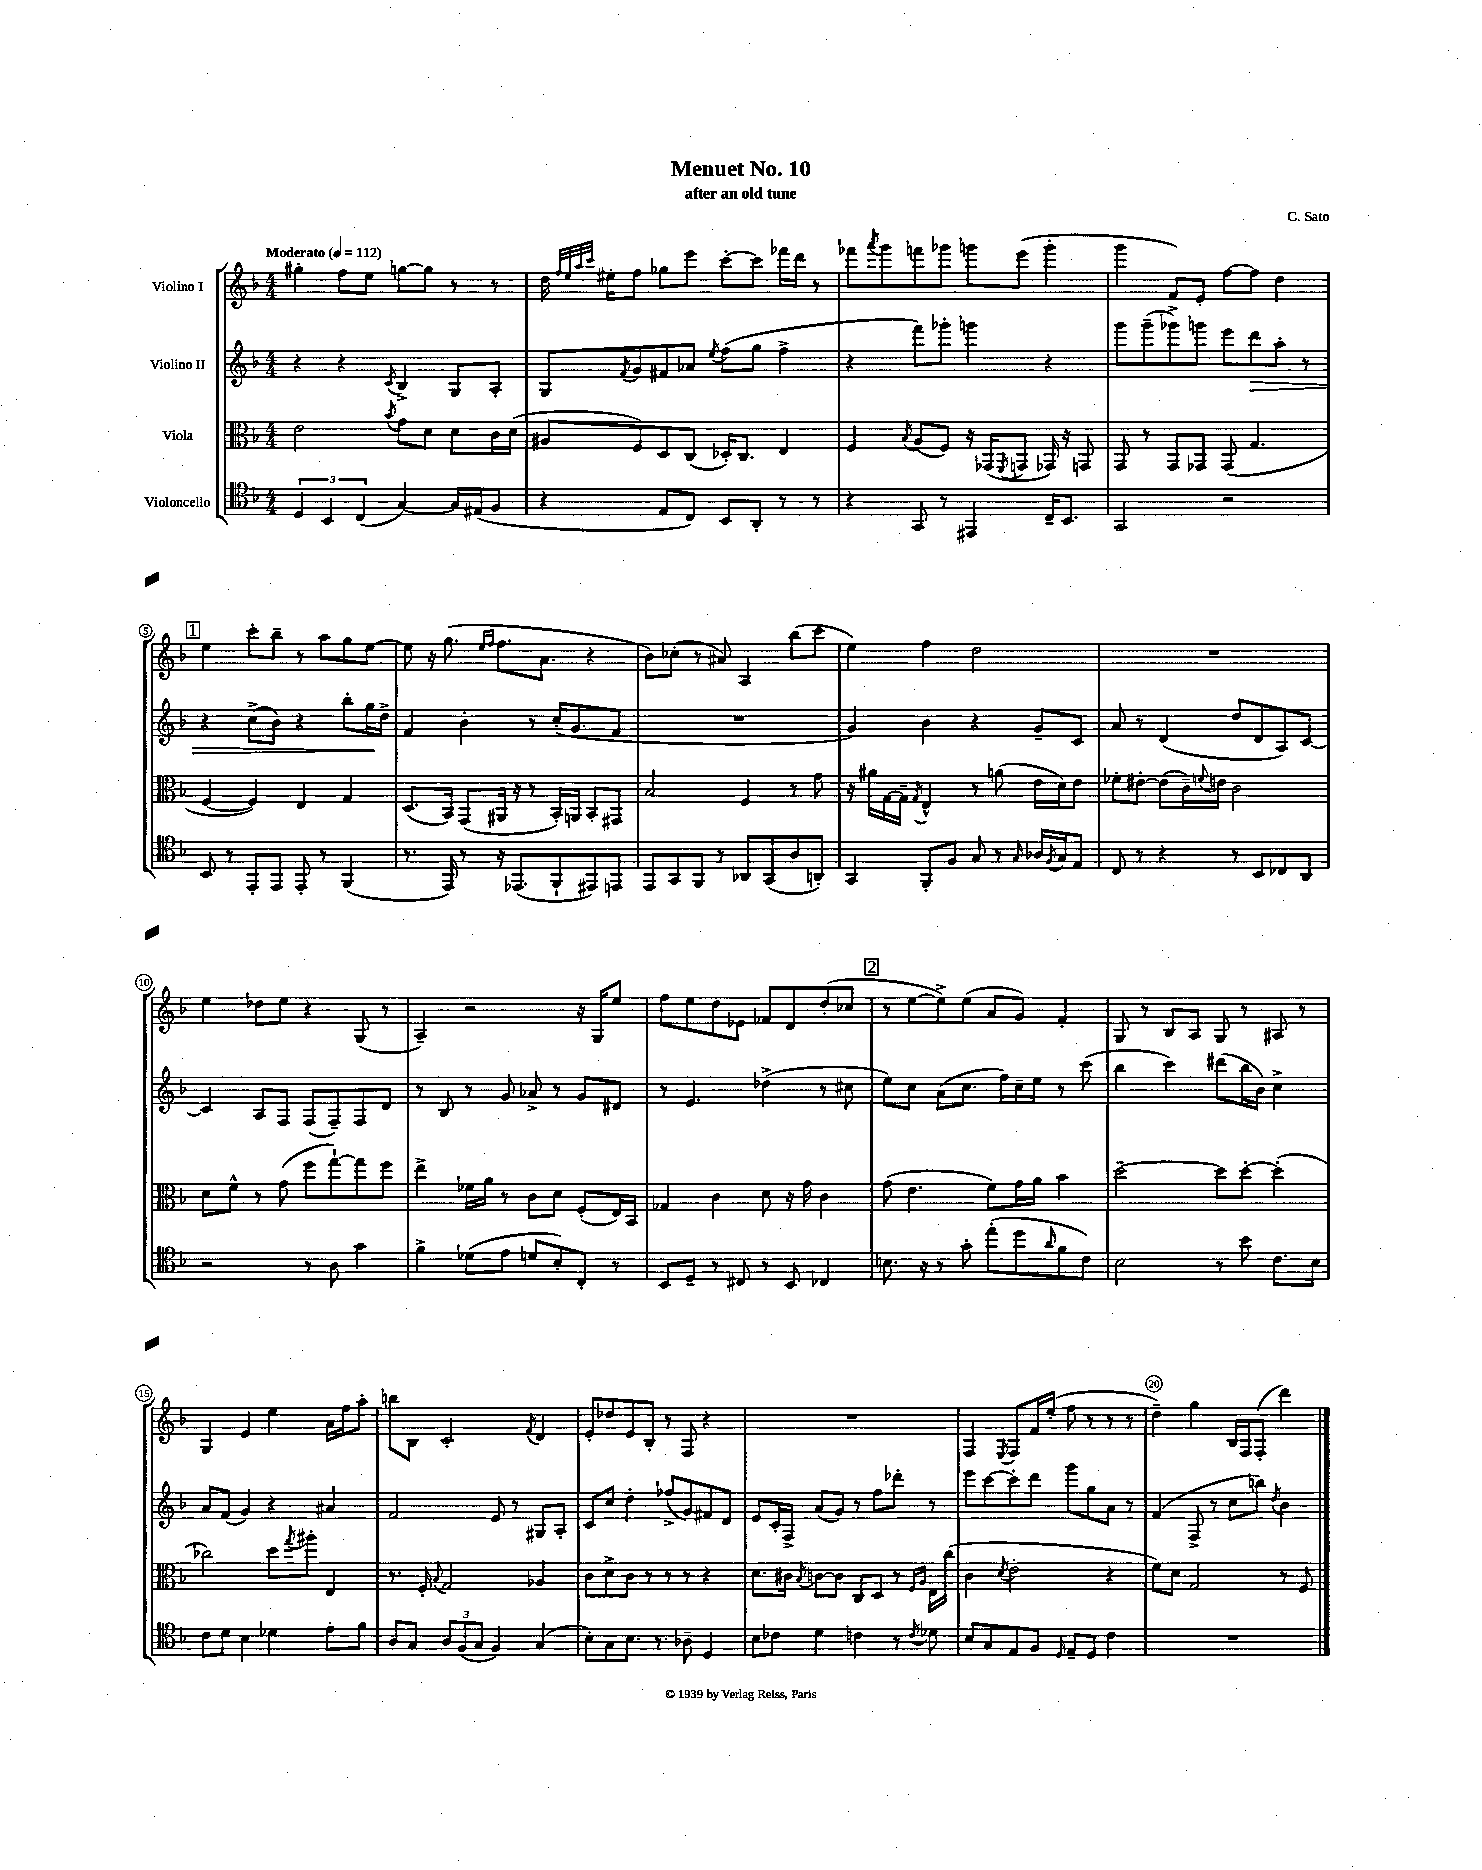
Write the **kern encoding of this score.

**kern	**kern	**kern	**kern
*staff4	*staff3	*staff2	*staff1
*clefC4	*clefC3	*clefG2	*clefG2
*k[b-]	*k[b-]	*k[b-]	*k[b-]
*M4/4	*M4/4	*M4/4	*M4/4
*MM112	*MM112	*MM112	*MM112
6D	2e	4r	4gg#'
6BB-	.	.	.
.	.	4r	8ff
(6C	.	.	.
.	.	.	8ee
.	8qb-	8qc	.
[4G)	8g	4B-^	[8gg
.	8d	.	8gg]
16G]	8d	8G	8r
(16E#	.	.	.
8F	16c	8A'	8r
.	(16d	.	.
=	=	=	=
4r	8A#	8G	16dd
.	.	.	32qqff
.	.	.	32qqee
.	.	.	32qqaa
.	.	.	32qqccc
.	.	.	16ee#'
.	.	8qf	.
.	8F)	8g	8ff
8E	8D	8f#	8gg-
8C)	(8C	8a-	8eee
.	.	8qee	.
8BB-	16D-')	(8ff	[8ccc'
.	8.C	.	.
8AA'	.	8gg	8ccc]
8r	4E	4ff^	16fff-
.	.	.	16ddd
8r	.	.	8r
=	=	=	=
4r	4F	4r	8fff-
.	.	.	8qaaa
.	.	.	8ggg
.	8qB-	.	.
8GG	(8A	8fff)	8fff
8r	8F)	8ggg-'	8ggg-
4EE#	16r	4ggg	8ggg
.	(16GG-	.	.
.	8qFF	.	.
.	8GG	.	(8eee
16C~	16GG-)	4r	4ggg'
8.BB-	16r	.	.
.	8GG	.	.
=	=	=	=
2GG	8GG	8ggg	4ggg
.	8r	(8ggg~	.
.	8GG	8ggg-^)	8f)
.	8GG-	8ggg	8e'
2r	(8GG-	8eee	[8ff
.	4.G	8ddd	8ff]
.	.	8aa'	4dd
.	.	8r	.
=	=	=	=
8BB-	[4F	4r	4ee
8r	.	.	.
8EE'	4F])	(8cc^	8ccc'
8EE	.	8b-)	8bb-~
8EE'	4E	4r	8r
8r	.	.	8aa
(4FF	4G	8bb-'	8gg
.	.	16gg	[8ee
.	.	16dd^	.
=	=	=	=
8.r	(8.D	4f	8ee]
.	.	.	16r
16EE)	16BB-)	.	(8.gg
8r	(8GG	4b-'	.
.	.	.	16qqee
.	.	.	16qqff
16r	16AA#	.	8.ff
(8.EE-	16r	.	.
.	8r	8r	.
.	.	.	8.a
8FF`	16BB-')	(16cc'	.
.	16AA	8.g	.
8EE#)	8BB-'	.	4r
8EE	8GG#	8f	.
=	=	=	=
8EE	2B-	1r	8b-)
8GG	.	.	(8cc-'
8FF	.	.	8r
8r	.	.	8a#)
8AA-	4F	.	4A
(8GG	.	.	.
8A	8r	.	(8bb-
8AA')	8g	.	8ccc
=	=	=	=
4GG	16r	4g)	4ee)
.	16a#	.	.
.	[16G	.	.
.	16G~]	.	.
.	8qG	.	.
8FF'	4E^^	4b-	4ff
8F	.	.	.
8G	8r	4r	2dd
8r	(8a	.	.
16qqG	.	.	.
16A-	16e	8g~	.
8qF	.	.	.
16G	16d)	.	.
8E	8e	8c	.
=	=	=	=
8C	8f-'	8a	1r
8r	[8e#'	8r	.
4r	(8e#]	(4d	.
.	16c~)	.	.
.	8qqf	.	.
.	16e	.	.
8r	2c	8dd	.
8BB-	.	8d	.
8C-	.	8A)	.
8AA	.	[8c	.
=	=	=	=
2r	8d	4c]	4ee
.	8f^^	.	.
.	8r	8A	8dd-
.	(8g	8F	8ee
8r	8ff	(8F	4r
8A	[8gg`)	8F~)	.
4g	8gg]	8F	(8G
.	8ff	8d	8r
=	=	=	=
4f^	4ee^	8r	4A~)
.	.	8B-	.
(8d-	16f-	8r	2r
.	16a	.	.
8e	8r	8g	.
8d	8c	8a-^	.
8B-')	8d	8r	.
8C'	(8F'	8g	16r
.	.	.	16G
8r	16E)	8d#	8ee
.	16BB-	.	.
=	=	=	=
8BB-	4G-	8r	8ff
8D~	.	4.e	8ee
8r	4c	.	8dd
8C#	.	.	8e-
8r	8d	(4dd-^	8f-
8BB-	16r	.	8d
.	16g	.	.
4C-	4c	8r	(8dd'
.	.	8cc#	8cc-
=	=	=	=
8.B	(8g	8ee)	8r
.	4.e	8cc	[8ee
16r	.	.	.
8r	.	(8a	8ee^])
8g'	.	8.cc	(8ee
(8ee'	8f)	.	8a
.	.	16ff)	.
8dd	16g	16cc~	8g)
.	16a	16ee	.
16qqa	.	.	.
8f	4b-	8r	4f'
8c)	.	(8ccc	.
=	=	=	=
2B-	[2dd~	4bb-	8G
.	.	.	8r
.	.	4ccc)	8B-
.	.	.	8A
8r	8dd]	(8ddd#	8G
8b-	[8dd'	16bb-	8r
.	.	16b-)	.
8.c	(4dd']	4cc^	8A#
.	.	.	8r
16B-	.	.	.
=	=	=	=
8c	2cc-)	8a	4G
8d	.	(8f	.
4B-	.	4g)	4e
4d-	8dd	4r	4ee
.	8qgg	.	.
.	8aa#'	.	.
8e'	4E	4a#	16a
.	.	.	16ff
8f	.	.	8aa'
=	=	=	=
8A	8.r	2f	8bb
8G	.	.	8B-
.	16F'	.	.
.	8qqB-	.	.
12A	2G	.	2c'
(12F	.	.	.
12G	.	.	.
4F)	.	8e	.
.	.	8r	.
.	.	.	8qf
(4G	4A-	8G#	4d
.	.	8A'	.
=	=	=	=
8B-')	8c	8c	8e'
8G	8d^	8cc	8dd-
8.B-	8c	4dd'	8e
.	8r	.	8B-'
8.r	.	.	.
.	8r	(8ff-^	8r
8A-~	8r	8g)	8F
4D	4r	8f#	4r
.	.	8d	.
=	=	=	=
8B-	8.d	8e	1r
8c-	.	16c'	.
.	16c#	16F^	.
.	8qB-	.	.
4d	[8c	(8a	.
.	8c]	8g)	.
4c	8C	8r	.
.	8D	8ff	.
8r	8r	8ddd-'	.
.	16qqF	.	.
8qc	16qqA	.	.
8d-	16E	8r	.
.	(16cc	.	.
=	=	=	=
8B-	4c	8eee	4F
8G	.	[8ccc	.
.	8qd	.	8qE
8E	2e'	8ccc']	8F
8F	.	8ddd	16f
.	.	.	(16ee'
16qqD	.	.	.
8E~	.	8ggg	8ff
8D	.	8gg	8r
4c	4r	8a	8r
.	.	8r	8r
=	=	=	=
1r	8f)	(4f	4dd~)
.	8d	.	.
.	2G	8F^	4gg
.	.	8r	.
.	.	8cc	16B-
.	.	.	16F
.	.	8bb)	(8F'
.	.	8qdd	.
.	8r	4b-	4ddd)
.	8F	.	.
==	==	==	==
*-	*-	*-	*-
